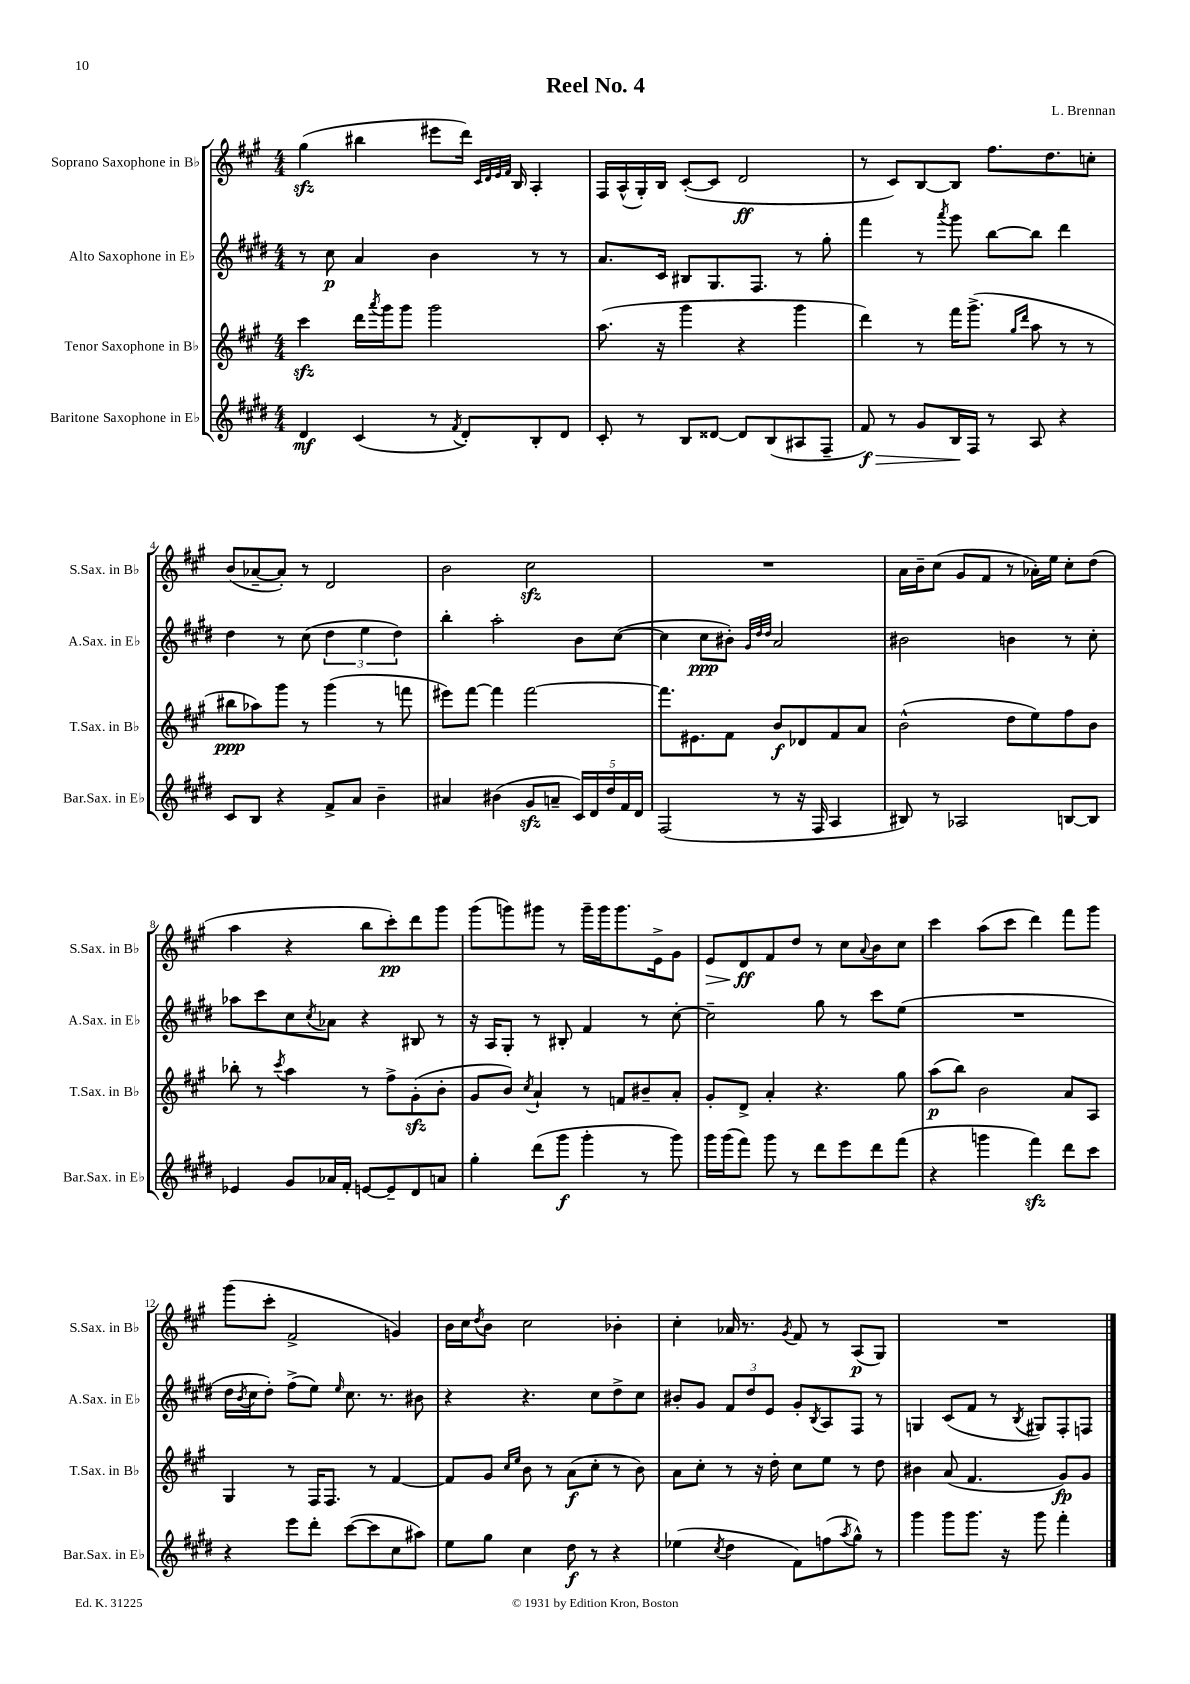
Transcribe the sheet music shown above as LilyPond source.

\header { title = "Reel No. 4" composer = "L. Brennan" }
<<
\new StaffGroup <<
\new Staff = "s0" \with { instrumentName = "Soprano Saxophone in Bb" shortInstrumentName = "S.Sax. in Bb" } {
    \clef treble \key a \major \numericTimeSignature \time 4/4
    gis''4\sfz( bis''4 eis'''8 d'''16) \grace { cis'32 d'32 e'32 fis'32 } b16 a4-. |
    fis16 a16-^( gis16-.) b16 cis'8~-.( cis'8 d'2\ff |
    r8 cis'8) b8~ b8 fis''8. d''8. c''8-. |
    b'8( aes'8~-- aes'8-.) r8 d'2 |
    b'2 cis''2\sfz |
    R1 |
    a'16 b'16-- cis''8( gis'8 fis'8 r8 aes'16-.) e''16 cis''8-. d''8( |
    a''4 r4 b''8 cis'''8-.\pp) d'''8 gis'''8 |
    gis'''8( g'''8) gis'''8 r8 gis'''16-- gis'''16 gis'''8. e'16-> gis'8 |
    e'8\> d'8\ff\! fis'8 d''8 r8 cis''8 \appoggiatura { a'8 } b'8 cis''8 |
    cis'''4 a''8( cis'''8 d'''4) fis'''8 gis'''8 |
    gis'''8( cis'''8-. fis'2-> g'4) |
    b'16 cis''16 \acciaccatura { d''8 } b'8 cis''2 bes'4-. |
    cis''4-. aes'16 r8. \acciaccatura { gis'8 } fis'8 r8 a8\p( gis8) |
    R1 \bar "|." |
}
\new Staff = "s1" \with { instrumentName = "Alto Saxophone in Eb" shortInstrumentName = "A.Sax. in Eb" } {
    \clef treble \key e \major \numericTimeSignature \time 4/4
    r8 cis''8\p a'4 b'4 r8 r8 |
    a'8. cis'16 bis8 gis8. fis8. r8 gis''8-. |
    fis'''4 r8 \acciaccatura { a'''8 } gis'''8 b''8~ b''8 dis'''4 |
    dis''4 r8 cis''8( \tuplet 3/2 { dis''4 e''4 dis''4) } |
    b''4-. a''2-. b'8 cis''8~( |
    cis''4 cis''8\ppp bis'8-.) \grace { gis'32 dis''32 dis''32 } a'2 |
    bis'2 b'4 r8 cis''8-. |
    aes''8 cis'''8 cis''8 \acciaccatura { cis''8 } aes'8 r4 bis8 r8 |
    r16 a16 gis8-. r8 bis8-. fis'4 r8 cis''8~-. |
    cis''2-- gis''8 r8 cis'''8 e''8( |
    R1 |
    dis''16 \acciaccatura { b'8 } cis''16 dis''8-.) fis''8->( e''8) \grace { e''16 } cis''8. r8. bis'8 |
    r4 r4. cis''8 dis''8-> cis''8 |
    bis'8-. gis'8 \tuplet 3/2 { fis'8 dis''8 e'8 } gis'8-. \acciaccatura { b8 } a8 fis8 r8 |
    g4 cis'8( fis'8 r8 \acciaccatura { b8 } gis8) fis8-. f8 \bar "|." |
}
\new Staff = "s2" \with { instrumentName = "Tenor Saxophone in Bb" shortInstrumentName = "T.Sax. in Bb" } {
    \clef treble \key a \major \numericTimeSignature \time 4/4
    cis'''4\sfz d'''16 \acciaccatura { a'''8 } gis'''16 gis'''8 gis'''2 |
    a''8.( r16 gis'''4 r4 gis'''4 |
    d'''4) r8 fis'''16 gis'''8.->( \grace { gis''16 d'''16 } a''8 r8 r8 |
    bis''8\ppp aes''8) gis'''8 r8 gis'''4( r8 f'''8 |
    eis'''8) fis'''8~ fis'''4 fis'''2~ |
    fis'''8. eis'8. fis'8 b'8\f des'8 fis'8 a'8 |
    b'2-^( d''8 e''8) fis''8 b'8 |
    bes''8-. r8 \acciaccatura { cis'''8 } a''4 r8 fis''8-> gis'8-.\sfz( b'8-. |
    gis'8 b'8) \acciaccatura { cis''8 } a'4-! r8 f'8 bis'8-- a'8-. |
    gis'8-. d'8-> a'4-. r4. gis''8 |
    a''8\p( b''8) b'2 a'8 a8 |
    gis4 r8 fis16 fis8. r8 fis'4~ |
    fis'8 gis'8 \grace { cis''16 e''16 } b'8 r8 a'8\f( cis''8-. r8 b'8) |
    a'8 cis''8-. r8 r16 d''16-. cis''8 e''8 r8 d''8 |
    bis'4 a'8( fis'4. gis'8\fp) gis'8 \bar "|." |
}
\new Staff = "s3" \with { instrumentName = "Baritone Saxophone in Eb" shortInstrumentName = "Bar.Sax. in Eb" } {
    \clef treble \key e \major \numericTimeSignature \time 4/4
    dis'4\mf cis'4( r8 \acciaccatura { fis'8 } dis'8-.) b8-. dis'8 |
    cis'8-. r8 b8 disis'8~ disis'8 b8( ais8 fis8-- |
    fis'8\f\>) r8 gis'8 b16\! fis16 r8 a8 r4 |
    cis'8 b8 r4 fis'8-> a'8 b'4-- |
    ais'4 bis'4( gis'8\sfz a'8-- \tuplet 5/4 { cis'16) dis'16 dis''16 fis'16 dis'16 } |
    fis2( r8 r16 fis16 a4 |
    bis8) r8 aes2 b8~ b8 |
    ees'4 gis'8 aes'16 fis'16-. e'8~ e'8-- dis'8 a'8 |
    gis''4-. dis'''8( gis'''8\f gis'''4-. r8 gis'''8) |
    gis'''16 gis'''16( fis'''8) gis'''8 r8 dis'''8 e'''8 dis'''8 fis'''8( |
    r4 g'''4 fis'''4\sfz) dis'''8 cis'''8 |
    r4 e'''8 dis'''8-. cis'''8~( cis'''8 cis''8 ais''8) |
    e''8 gis''8 cis''4 dis''8\f r8 r4 |
    ees''4( \acciaccatura { cis''8 } dis''4 fis'8) f''8( \acciaccatura { a''8 } gis''8-^) r8 |
    gis'''4 gis'''8 gis'''8. r16 gis'''8 fis'''4-. \bar "|." |
}
>>
>>
